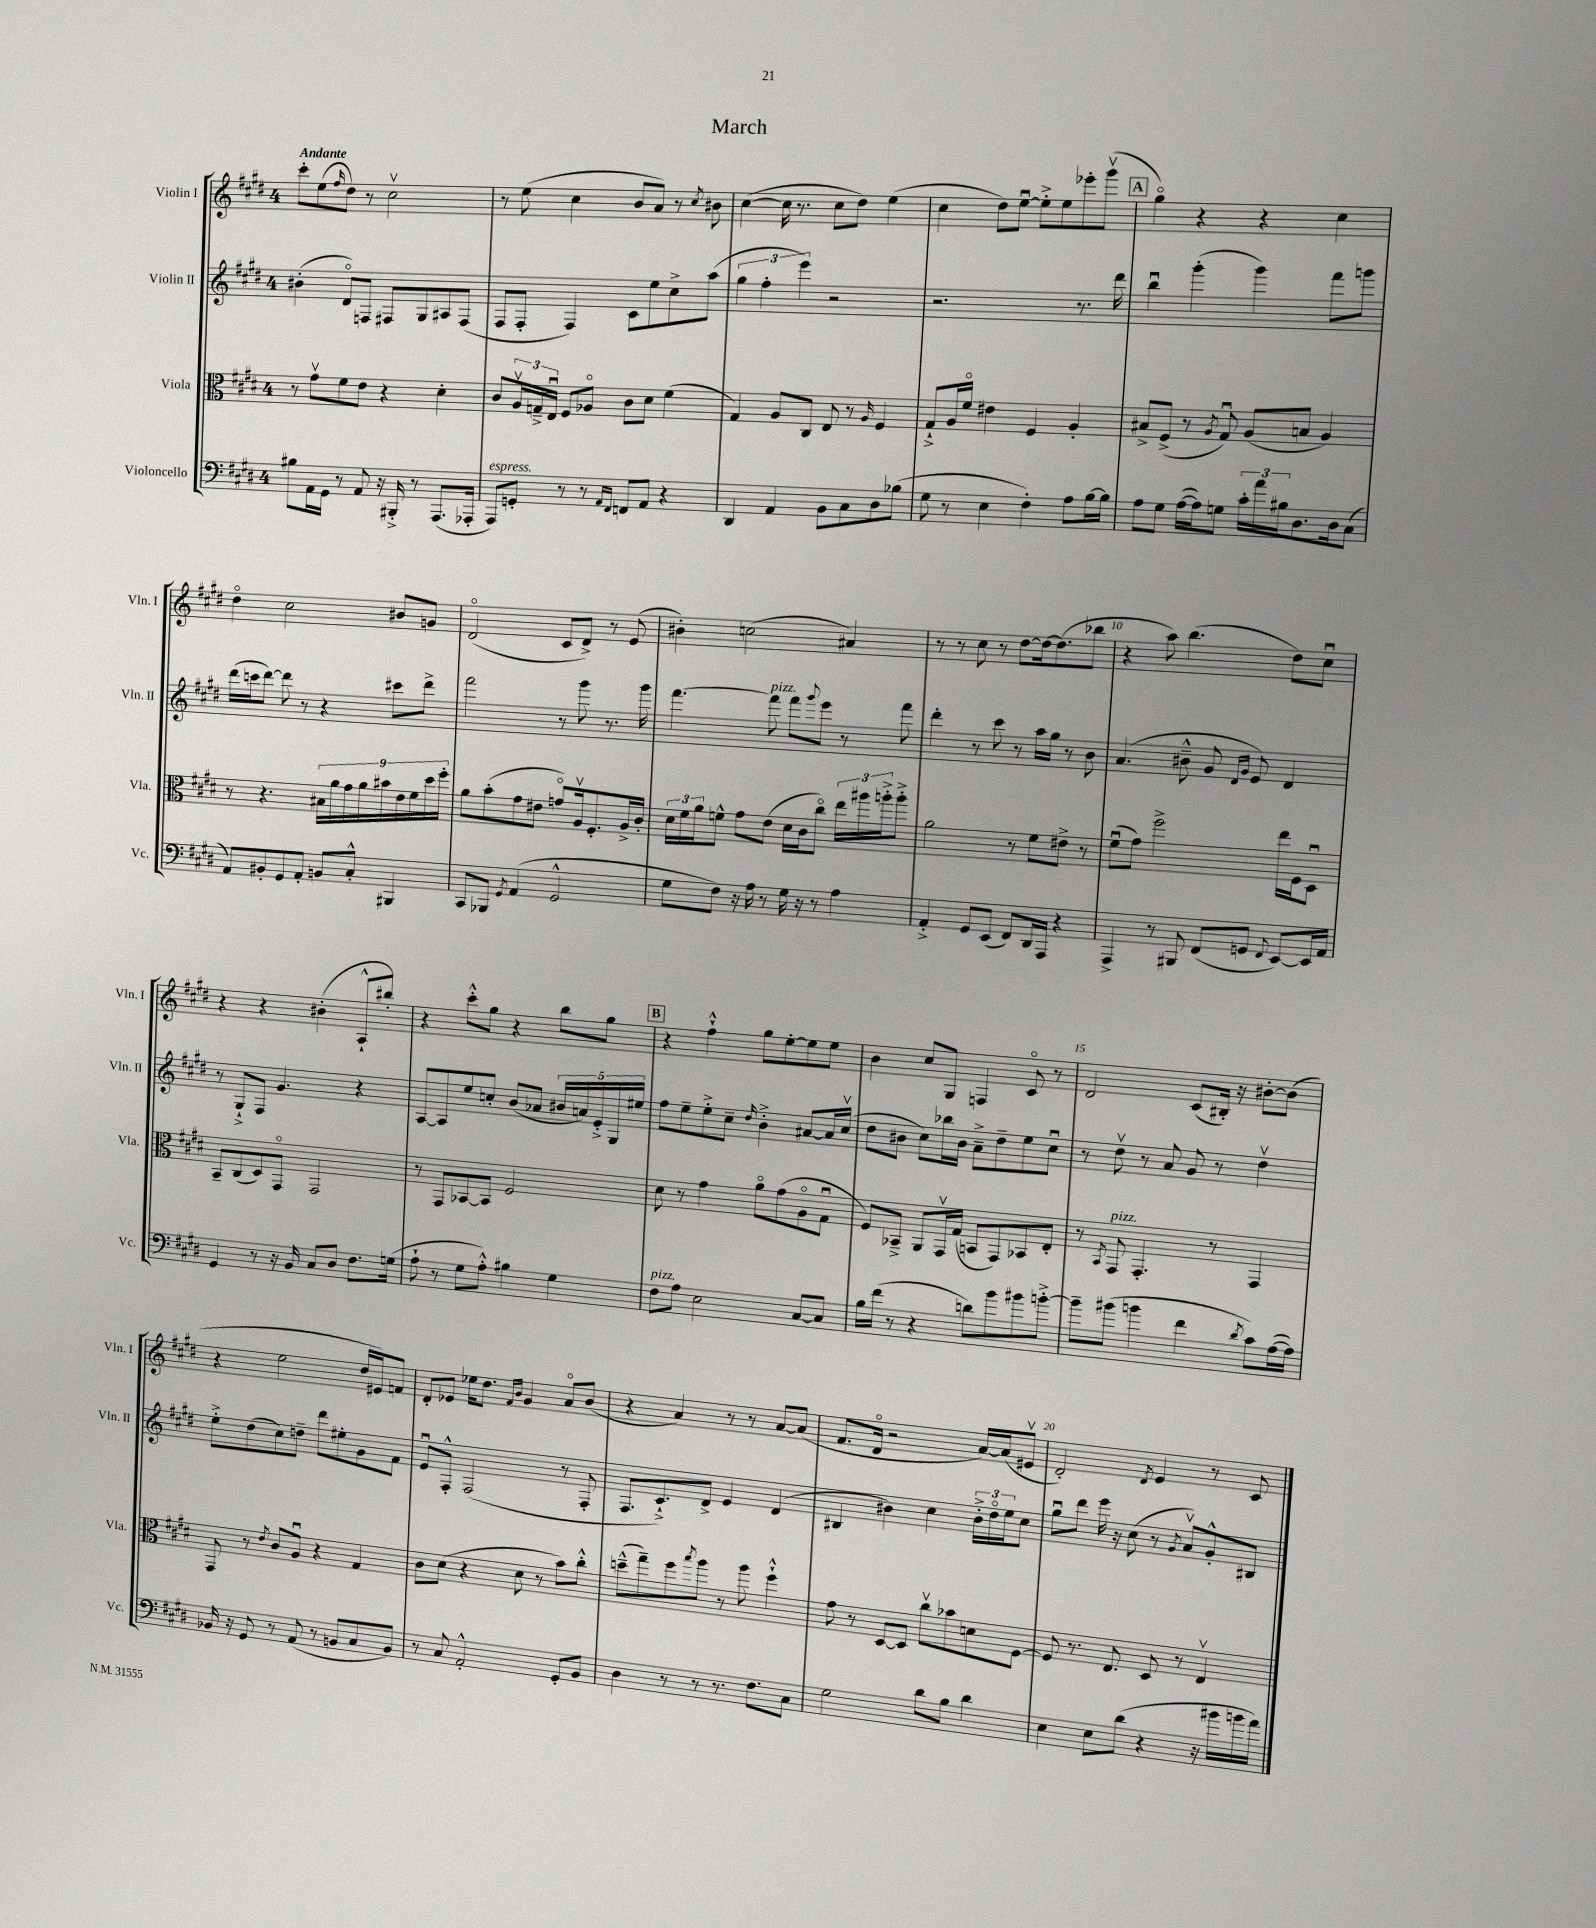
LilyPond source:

\header { title = "March" }
<<
\new StaffGroup <<
\new Staff = "s0" \with { instrumentName = "Violin I" shortInstrumentName = "Vln. I" } {
    \clef treble \key e \major \once \override Staff.TimeSignature.style = #'single-digit \time 4/4 \tempo "Andante"
    cis'''8-. e''8( \grace { fis''16 } dis''8) r8 cis''2\upbow |
    r8 e''8( cis''4 b'8 a'8) r8 \acciaccatura { cis''8 } bis'8 |
    cis''4~( cis''16 r8. cis''8 dis''8) e''4( |
    cis''4 dis''8) e''8~\downbow e''8-.-> e''8 ees'''8-. gis'''8\upbow( |
    \mark \markup { \box "A" } gis''4\flageolet) r4 r4 cis''4 |
    dis''4\flageolet cis''2 bis'8 g'8 |
    dis'2\flageolet( cis'8 dis'8->) r8 e'8( |
    bis'4-.) c''2( ais'4) |
    r8 r8 cis''8 r8 dis''8~ dis''16~ dis''8.( bes''8 |
    r4 a''8) b''4.( dis''8) cis''8\downbow |
    r4 r4 bis'4-.( a8-!-^ bis''8-.) |
    r4 cis'''8-.-^ gis''8 r4 b''8 gis''8 |
    \mark \markup { \box "B" } r4 fis''4-!-^ gis''8 e''8~-. e''8 e''8 |
    b'4 cis''8 gis8 f4 cis'8\flageolet r8 |
    dis'2 cis'8( bis16-.) r16 bis'8~-. bis'8( |
    r4 e''2 dis''16 eis'16) f'8 |
    dis'8-. ees'8 ees''16 dis''8. \grace { fis'16 b'16 } gis'4 a'8\flageolet b'8( |
    r4 a'4) r8 r8 a'8~ a'8( |
    fis'8. dis'16\flageolet r2 a'16~) a'16( eis'8\upbow |
    dis'2-.) \acciaccatura { dis'8 } e'4 r8 cis'8 \bar "|." |
}
\new Staff = "s1" \with { instrumentName = "Violin II" shortInstrumentName = "Vln. II" } {
    \clef treble \key e \major \once \override Staff.TimeSignature.style = #'single-digit \time 4/4
    bis'4-.( dis'8\flageolet) f8 fis8 gis8 ais8 fis8( |
    fis8 fis8-. fis4) cis'8 e''8 cis''8-> a''8( |
    \tuplet 3/2 { gis''4 fis''4-. e'''4) } r2 |
    r2. r8. dis'''16 |
    \mark \markup { \box "A" } b''4\downbow gis'''4-.( gis'''4) fis'''8 g'''8 |
    dis'''16( c'''16 dis'''8~) dis'''8 r8 r4 cis'''8 dis'''8-> |
    fis'''2 r8 gis'''8 r8. gis'''16 |
    fis'''4.~ fis'''8^\markup { \italic "pizz." } fis'''8 \appoggiatura { gis'''8 } e'''8 r8 fis'''8 |
    dis'''4-. r8 cis'''8 r8 a''16 gis''16 r8 b'8 |
    a'4.( bis'8---^ gis'8 \grace { dis'16 gis'16 } e'8) dis'4 |
    r8 gis8-!-> fis8 gis'4. r4 |
    a8~ a8 e''8 c''8-. b'8( aes'8 \tuplet 5/4 { bis'16 a'16) e'16-.-> gis16 eis''16 } |
    \mark \markup { \box "B" } fis''8 e''8-- e''8-.-> cis''8-- \grace { dis''16 } b'4-.-> ais'8~ ais'16 cis''16\upbow( |
    dis''8 bis'8 cis''8) bes''16 bis'16 a'8---> dis''8-- e''8 cis''8\downbow |
    r8 dis''8\upbow r8 a'8 gis'8 r8 dis''4\upbow |
    e''8-.-> dis''8( cis''8) d''8-- dis'''8 eis''8-. gis'8 fis'8 |
    e'8\downbow fis8-.-^ fis2( r8 fis8-. |
    fis8. cis'8.-!->) dis'8-> e'4 dis'4( |
    bis4 bis'4) cis''4 \tuplet 3/2 { bis'16-.-> dis''16\flageolet e''16 } cis''8 |
    gis''8\downbow dis'''8 e'''16 r16 cis''8( r8 \acciaccatura { gis'8 } a'8\upbow) gis'8-.-^ bis8 \bar "|." |
}
\new Staff = "s2" \with { instrumentName = "Viola" shortInstrumentName = "Vla." } {
    \clef alto \key e \major \once \override Staff.TimeSignature.style = #'single-digit \time 4/4
    r8 gis'8\upbow fis'8 e'8 r4 dis'4-. |
    cis'8 \tuplet 3/2 { a16\upbow g16---> e16\downbow } fis8 aes8\flageolet cis'8 dis'8 fis'4( |
    gis4) a8 cis8 e8 r8 \grace { a16 } fis4 |
    gis8-!-> a16 fis'16\flageolet eis'4 fis4 a4-. |
    \mark \markup { \box "A" } bis8-> fis8->( r8 \acciaccatura { a8 } gis8\downbow) a8( b8 a4) |
    r8 r4. \tuplet 9/8 { bis16 a'16 gis'16 a'16 bis'16 e'16 fis'16 dis''16 fis''16-. } |
    a'8 b'8-.( gis'8 eis'8 g'8\flageolet) a16\upbow fis8.-. a16-> cis'16-. |
    \tuplet 3/2 { dis'16 fis'16 a'16 } f'8-^ gis'8 e'8( dis'16 cis'16 cis''8\flageolet) \tuplet 3/2 { e''16 ais''16 a''16-.-> } a''8-.-> |
    a'2 r8 fis'8 eis'8-> r8 |
    fis'8\downbow( gis'8) fis''2-> e''16 fis16 dis8\downbow |
    b,8-- cis8( dis8) gis,8\flageolet gis,2 |
    r8 gis,8 bes,8~ bes,8 fis2 |
    \mark \markup { \box "B" } dis'8 r8 gis'4 a'8\flageolet gis'8( a8\flageolet gis8\downbow |
    fis8) bes,8---> a,8 gis,16\upbow gis16( b,8 gis,8) bes,8 e8-. |
    r8 \acciaccatura { b,8 } gis,8^\markup { \italic "pizz." } gis,4.-. r8 gis,4 |
    gis,8 r8 \acciaccatura { e'8 } cis'8 a8\downbow r4 gis4 |
    cis'8 dis'8( r4 dis'8 r8 b'8) cis''8-.-^ |
    d''8---^( gis''8--) fis''8 \acciaccatura { b''8 } a''8 r8 a''8 fis''4-!-^ |
    gis'8 r8 dis8~ dis8 cis''8\upbow bes'8 d'8 fis8~ |
    fis8 r8. e8. dis8 r8 e4\upbow \bar "|." |
}
\new Staff = "s3" \with { instrumentName = "Violoncello" shortInstrumentName = "Vc." } {
    \clef bass \key e \major \once \override Staff.TimeSignature.style = #'single-digit \time 4/4
    bis8 a,16 gis,16 r8 a,8 r16 bis,,16-.-> r8 a,,8.( aes,,16-. |
    a,,8^\markup { \italic "espress." }) g,8-. r8 r8 \grace { a,16 fis,16 } f,8 a,8 r4 |
    dis,4 a,4 b,8 cis8 dis8 bes8( |
    gis8 r8 e4 fis4-.) a8 b16~ b16 |
    \mark \markup { \box "A" } a8 gis8 a16~( a16) g8 \tuplet 3/2 { cis'16-. a'16 bis16 } dis8. dis16 cis8( |
    a,8) bis,8-. gis,8 a,8-. b,8 cis8-.-^ bis,,4 |
    cis,8 bes,,8 \acciaccatura { gis,8 } a,4( gis,2-^ |
    gis8 fis8) r16 a16 r8 gis16 r16 r8 a4 |
    a,4-.-> gis,8 e,8( fis,8) dis,16 a,,16 r4 |
    a,,4-> r8 bis,,8 fis,8( g,8 \appoggiatura { fis,8 } e,8~) e,16 a,16 |
    gis,4 r8 r16 b,16 cis8 dis8 fis8. g16( |
    a8-! r8 gis8 a8-.-^) bis4 gis4 |
    \mark \markup { \box "B" } fis8^\markup { \italic "pizz." } a8 e2 cis8~ cis8 |
    b16 fis'16( r8 r4 d'8) b'8 bis'8 b'8~-.-> |
    b'8-- bis'8( b'4 fis'4 \acciaccatura { dis'8 } cis'8) a16~( a16) |
    bes,16 r16 gis,8 r8 a,8( r8 b,8 cis8 b,8) |
    r8 cis8 a,2-.-^ gis,8-. b,8 |
    dis4 r8 r8 r8. fis8. cis8 |
    gis2 dis'8 b8 dis'4 |
    e4 e8 dis'8( r4 r16 bis'16 b'16 a'16) \bar "|." |
}
>>
>>
\layout { \context { \Score \override BarNumber.break-visibility = ##(#f #t #t) barNumberVisibility = #(every-nth-bar-number-visible 5) } }
